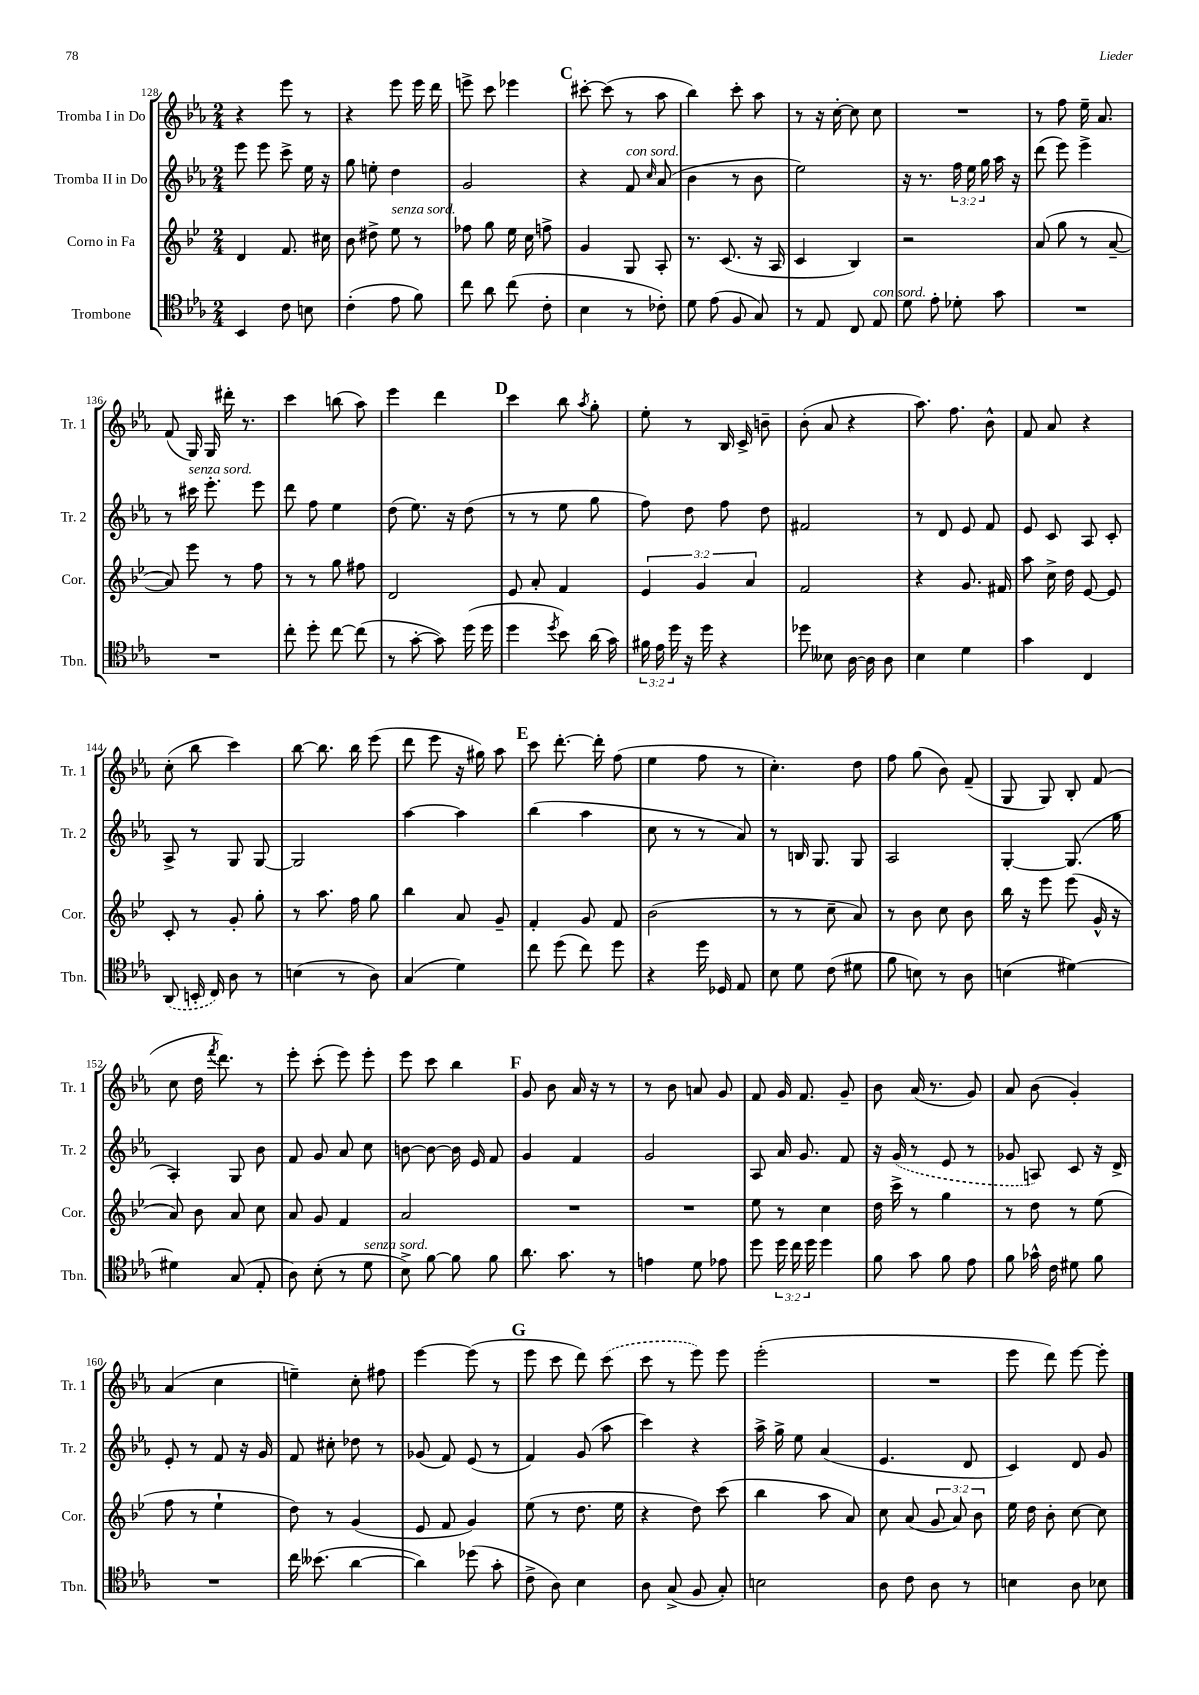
<<
\new StaffGroup <<
\new Staff = "s0" \with { instrumentName = "Tromba I in Do" shortInstrumentName = "Tr. 1" } {
    \clef treble \key ees \major \numericTimeSignature \time 2/4
    \autoBeamOff r4 ees'''8 r8 |
    r4 ees'''8 ees'''16 d'''16 |
    e'''8-> c'''8 ees'''4 |
    \mark \markup { \bold "C" } cis'''8~-. cis'''8( r8 aes''8 |
    bes''4) c'''8-. aes''8 |
    r8 r16 c''16~-. c''8 c''8 |
    R2 |
    r8 f''8 ees''16-- aes'8. |
    f'8( g16) g16 dis'''16-. r8. |
    c'''4 b''8( aes''8) |
    ees'''4 d'''4 |
    \mark \markup { \bold "D" } c'''4 bes''8 \acciaccatura { aes''8 } g''8-. |
    ees''8-. r8 bes16 c'16-> b'8-- |
    bes'8-.( aes'8 r4 |
    aes''8.) f''8. bes'8-^ |
    f'8 aes'8 r4 |
    c''8-.( bes''8 c'''4) |
    bes''8~ bes''8. bes''16 ees'''8( |
    d'''8 ees'''8 r16 gis''16) aes''8 |
    \mark \markup { \bold "E" } c'''8 d'''8.~-. d'''16-. f''8( |
    ees''4 f''8 r8 |
    c''4.-.) d''8 |
    f''8 g''8( bes'8) f'8--( |
    g8 g8) bes8-. f'8( |
    c''8 d''16 \acciaccatura { f'''8 } d'''8.) r8 |
    ees'''8-. c'''8-.( ees'''8) ees'''8-. |
    ees'''8 c'''8 bes''4 |
    \mark \markup { \bold "F" } g'8 bes'8 aes'16 r16 r8 |
    r8 bes'8 a'8 g'8 |
    f'8 g'16 f'8. g'8-- |
    bes'8 aes'16( r8. g'8) |
    aes'8 bes'8( g'4-.) |
    aes'4( c''4 |
    e''4--) c''8-. fis''8 |
    ees'''4~ ees'''8( r8 |
    \mark \markup { \bold "G" } ees'''8 c'''8 d'''8) \once \slurDashed c'''8( |
    c'''8 r8 ees'''8) ees'''8 |
    ees'''2-.( |
    R2 |
    ees'''8 d'''8) ees'''8~ ees'''8-. \bar "|." |
}
\new Staff = "s1" \with { instrumentName = "Tromba II in Do" shortInstrumentName = "Tr. 2" } {
    \clef treble \key ees \major \numericTimeSignature \time 2/4 \override Staff.TupletNumber.text = #tuplet-number::calc-fraction-text
    \autoBeamOff ees'''8 ees'''8 c'''8-> ees''16 r16 |
    g''8 e''8-. d''4 |
    g'2 |
    \mark \markup { \bold "C" } r4 f'8^\markup { \italic "con sord." } \grace { c''16 } aes'8( |
    bes'4 r8 bes'8 |
    ees''2) |
    r16 r8. \tuplet 3/2 { f''16 ees''16 g''16 } aes''16 r16 |
    d'''8( ees'''8) ees'''4-> |
    r8 cis'''16^\markup { \italic "senza sord." } ees'''8.-. ees'''8 |
    d'''8 f''8 ees''4 |
    d''8( ees''8.) r16 d''8( |
    \mark \markup { \bold "D" } r8 r8 ees''8 g''8 |
    f''8) d''8 f''8 d''8 |
    fis'2 |
    r8 d'8 ees'8 f'8 |
    ees'8 c'8 aes8 c'8-. |
    aes8-> r8 g8 g8~ |
    g2 |
    aes''4~ aes''4 |
    \mark \markup { \bold "E" } bes''4( aes''4 |
    c''8 r8 r8 aes'8) |
    r8 b16 g8. g8 |
    aes2 |
    g4~-. g8.( g''16 |
    aes4-.) g8 bes'8 |
    f'8 g'8 aes'8 c''8 |
    b'8~ b'8~ b'16 ees'16 f'8 |
    \mark \markup { \bold "F" } g'4 f'4 |
    g'2 |
    aes8 aes'16 g'8. f'8 |
    r16 \once \slurDashed g'16( r8 ees'8 r8 |
    ges'8 a8) c'8 r16 d'16-> |
    ees'8-. r8 f'8 r16 g'16 |
    f'8 cis''8-. des''8 r8 |
    ges'8( f'8) ees'8( r8 |
    \mark \markup { \bold "G" } f'4) g'8( aes''8 |
    c'''4) r4 |
    aes''16-> g''16-> ees''8 aes'4( |
    ees'4. d'8 |
    c'4) d'8 g'8 \bar "|." |
}
\new Staff = "s2" \with { instrumentName = "Corno in Fa" shortInstrumentName = "Cor." } {
    \clef treble \key bes \major \numericTimeSignature \time 2/4 \override Staff.TupletNumber.text = #tuplet-number::calc-fraction-text
    \autoBeamOff d'4 f'8. cis''16 |
    bes'8 dis''8-> ees''8^\markup { \italic "senza sord." } r8 |
    fes''8 g''8 ees''16 c''16 f''8-> |
    \mark \markup { \bold "C" } g'4 g8 a8-. |
    r8. c'8.( r16 a16 |
    c'4 bes4) |
    r2 |
    a'8( g''8 r8 a'8~-- |
    a'8) ees'''8 r8 f''8 |
    r8 r8 g''8 fis''8 |
    d'2 |
    \mark \markup { \bold "D" } ees'8 a'8-. f'4 |
    \tuplet 3/2 { ees'4 g'4 a'4 } |
    f'2 |
    r4 g'8. fis'16 |
    a''8 c''16-> d''16 ees'8~ ees'8 |
    c'8-. r8 g'8-. g''8-. |
    r8 a''8. f''16 g''8 |
    bes''4 a'8 g'8-- |
    \mark \markup { \bold "E" } f'4-. g'8 f'8 |
    bes'2( |
    r8 r8 c''8-- a'8) |
    r8 bes'8 c''8 bes'8 |
    bes''16 r16 ees'''8 ees'''8( g'16-^ r16 |
    a'8) bes'8 a'8 c''8 |
    a'8 g'8 f'4 |
    a'2 |
    \mark \markup { \bold "F" } R2 |
    R2 |
    ees''8 r8 c''4 |
    d''16 c'''16-> r8 g''4 |
    r8 d''8 r8 ees''8( |
    f''8 r8 ees''4-! |
    d''8) r8 g'4( |
    ees'8 f'8 g'4) |
    \mark \markup { \bold "G" } ees''8( r8 d''8. ees''16 |
    r4 d''8) c'''8( |
    bes''4 a''8 a'8) |
    c''8 a'8( \tuplet 3/2 { g'8 a'8) bes'8 } |
    ees''16 d''16 bes'8-. c''8~ c''8 \bar "|." |
}
\new Staff = "s3" \with { instrumentName = "Trombone" shortInstrumentName = "Tbn." } {
    \clef tenor \key ees \major \numericTimeSignature \time 2/4 \override Staff.TupletNumber.text = #tuplet-number::calc-fraction-text
    \autoBeamOff bes,4 c'8 b8 |
    c'4-.( ees'8 f'8) |
    c''8 aes'8 c''8( c'8-. |
    \mark \markup { \bold "C" } bes4 r8 ces'8-.) |
    d'8 ees'8( f8 g8) |
    r8 ees8 c8 ees8^\markup { \italic "con sord." } |
    d'8 ees'8-. des'8-. g'8 |
    R2 |
    R2 |
    c''8-. d''8-. c''8~ c''8( |
    r8 g'8~-. g'8) d''16( d''16 |
    \mark \markup { \bold "D" } d''4 \acciaccatura { d''8 } bes'8) aes'16( g'16) |
    \tuplet 3/2 { fis'16 ees'16 d''16 } r16 d''16 r4 |
    des''8 beses8 aes16~ aes16 aes8 |
    bes4 d'4 |
    g'4 c4 |
    \once \slurDashed aes,8( b,16-. c16) aes8 r8 |
    b4( r8 aes8) |
    g4( d'4) |
    \mark \markup { \bold "E" } c''8 d''8( c''8) d''8 |
    r4 d''16 des16 ees8 |
    bes8 d'8 c'8( dis'8 |
    f'8 b8) r8 aes8 |
    b4( dis'4~) |
    dis'4 g8( ees8-. |
    aes8) bes8-.( r8 d'8^\markup { \italic "senza sord." } |
    bes8->) f'8~ f'8 f'8 |
    \mark \markup { \bold "F" } aes'8. g'8. r8 |
    e'4 d'8 ees'8 |
    d''8 \tuplet 3/2 { d''16 c''16 d''16 } d''4 |
    f'8 g'8 f'8 ees'8 |
    f'8 ges'16-^ c'16 dis'8 f'8 |
    R2 |
    c''16 beses'8.( aes'4~ |
    aes'4) des''8( g'8-. |
    \mark \markup { \bold "G" } c'8-> aes8) bes4 |
    aes8 g8->( f8 g8-.) |
    b2 |
    aes8 c'8 aes8 r8 |
    b4 aes8 bes8 \bar "|." |
}
>>
>>
\layout { \context { \Score currentBarNumber = #128 } }
